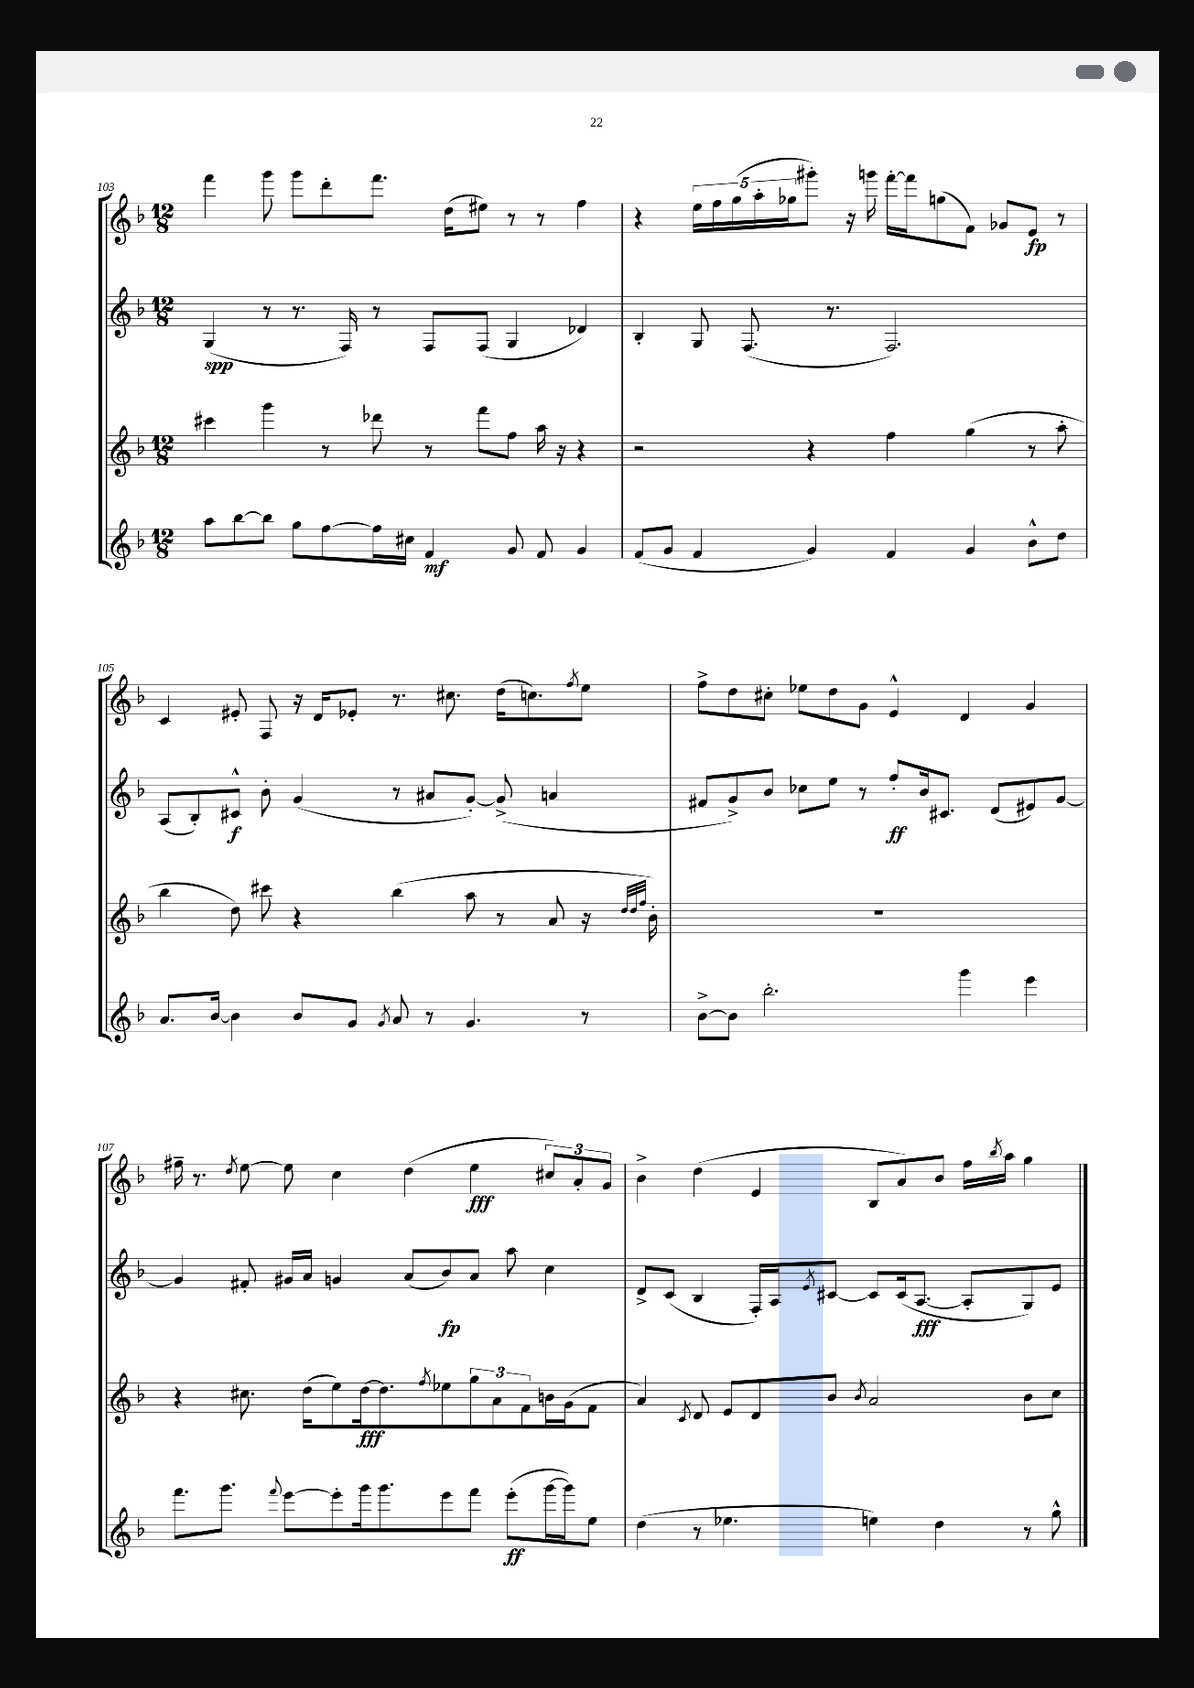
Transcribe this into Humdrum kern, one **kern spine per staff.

**kern	**kern	**kern	**kern
*staff4	*staff3	*staff2	*staff1
*clefG2	*clefG2	*clefG2	*clefG2
*k[b-]	*k[b-]	*k[b-]	*k[b-]
*M12/8	*M12/8	*M12/8	*M12/8
8aa\L	4ccc#\	(4G/	4fff\
[8bb-\	.	.	.
8bb-\]J	4ggg\	8r	8ggg\
8gg\L	.	8.r	8ggg\L
[8ff\	8r	.	8ddd'\
.	.	16F/)	.
16ff\]L	8ddd-\	8r	8.fff\J
16cc#\JJ	.	.	.
4f/	8r	8F/L	.
.	.	.	(16dd\LK
.	8fff\L	(8F/J	8ee#\J)
8g/	8ff\J	4G/	8r
8f/	16aa\	.	8r
.	16r	.	.
4g/	4r	4d-/)	4ff\
=	=	=	=
(8f/L	2r	4B-'/	4r
8g/J	.	.	.
4f/	.	8G/	20ee\LL
.	.	.	20ff\
.	.	.	(20gg\
.	.	(8.F/	.
.	.	.	20aa'\
.	.	.	20gg-\J
4g/)	4r	.	8ggg#'\J)
.	.	8.r	.
.	.	.	16r
.	.	.	16ggg\
4f/	4ff\	2.F/)	[16fff'\LL
.	.	.	16fff\]J
.	.	.	(8gg\
4g/	(4gg\	.	8f\J)
.	.	.	8g-/L
8b-^^\L	8r	.	8e/J
8dd\J	8aa'\	.	8r
=	=	=	=
8.a/L	4bb-\	(8A/L	4c/
.	.	8B-'/)	.
[16b-/Jk	.	.	.
4b-\]	8dd\)	8c#^^/J	8e#'/
.	8ccc#\	8b-'\	8F/
8b-/L	4r	(4g/	16r
.	.	.	16d/LK
8g/J	.	.	8e-'/J
8qg/	.	.	.
8a/	(4bb-\	8r	8.r
8r	.	8a#/L	.
.	.	.	8.cc#\
4.g/	8aa\	[8g'/J)	.
.	8r	(8g^/]	(16dd\LK
.	.	.	8.cc\)
.	8a/	4a/	.
.	.	.	8qff/
8r	16r	.	8ee\J
.	32qqdd/LLL	.	.
.	32qqdd/	.	.
.	32qqff/JJJ	.	.
.	16b-'\)	.	.
=	=	=	=
[8b-^\L	1.r	8f#/L	8ff^\L
8b-\]J	.	8g^/)	8dd\
2.bb-'\	.	8b-/J	8cc#'\J
.	.	8cc-\L	8ee-\L
.	.	8ee\J	8dd\
.	.	8r	8g\J
.	.	8ff'/L	4e^^/
.	.	16b-/k	.
.	.	8.c#/J	.
4ggg\	.	.	4d/
.	.	(8d/L	.
4eee\	.	8e#/)	4g/
.	.	[8g/J	.
=	=	=	=
8.fff\L	4r	4g/]	16ff#~\
.	.	.	8.r
8.ggg\J	.	.	.
.	.	.	8qdd/
.	8.cc#\	8f#'/	[8ee\
8qqfff/	.	.	.
[8eee\L	.	16g#/LL	8ee\]
.	(16dd\LK	16a/JJ	.
8eee'\]	8ee\)	4g/	4cc\
16ggg\k	[16dd\k	.	.
8.ggg\	8.dd\]	.	.
.	.	(8a/L	(4dd\
.	8qff/	.	.
8eee\	8ee-\	8b-/)	.
8fff\J	12gg\	8a/J	4ee\
.	12a\	.	.
(8eee'\L	.	8aa\	.
.	12f\	.	.
[16ggg\L	16b\L	4cc\	12cc#/L)
16ggg\]J)	(16g\J	.	.
.	.	.	12a'/
8ee\J	8f\J	.	.
.	.	.	12g/J
=	=	=	=
(4dd\	4a/)	8d^/L	4b-^\
.	.	(8c/J	.
.	8qc/	.	.
8r	8d/	4B-/	(4dd\
4.ee-\	8e/L	.	.
.	8d/	16F'/LL)	4e/
.	.	16A/J	.
.	.	8qe/	.
.	8b-/J	[8c#/J	.
.	8qb-/	.	.
4ee\)	2a/	8c#/]L	8B-/L
.	.	(16c#/k	8a/)
.	.	[8.A/J	.
4dd\	.	.	8b-/J
.	.	8A'/]L	16ff\LL
.	.	.	8qbb-/
.	.	.	16aa\JJ
8r	8b-\L	8G/)	4gg\
8gg^^\	8cc\J	8e/J	.
==	==	==	==
*-	*-	*-	*-
